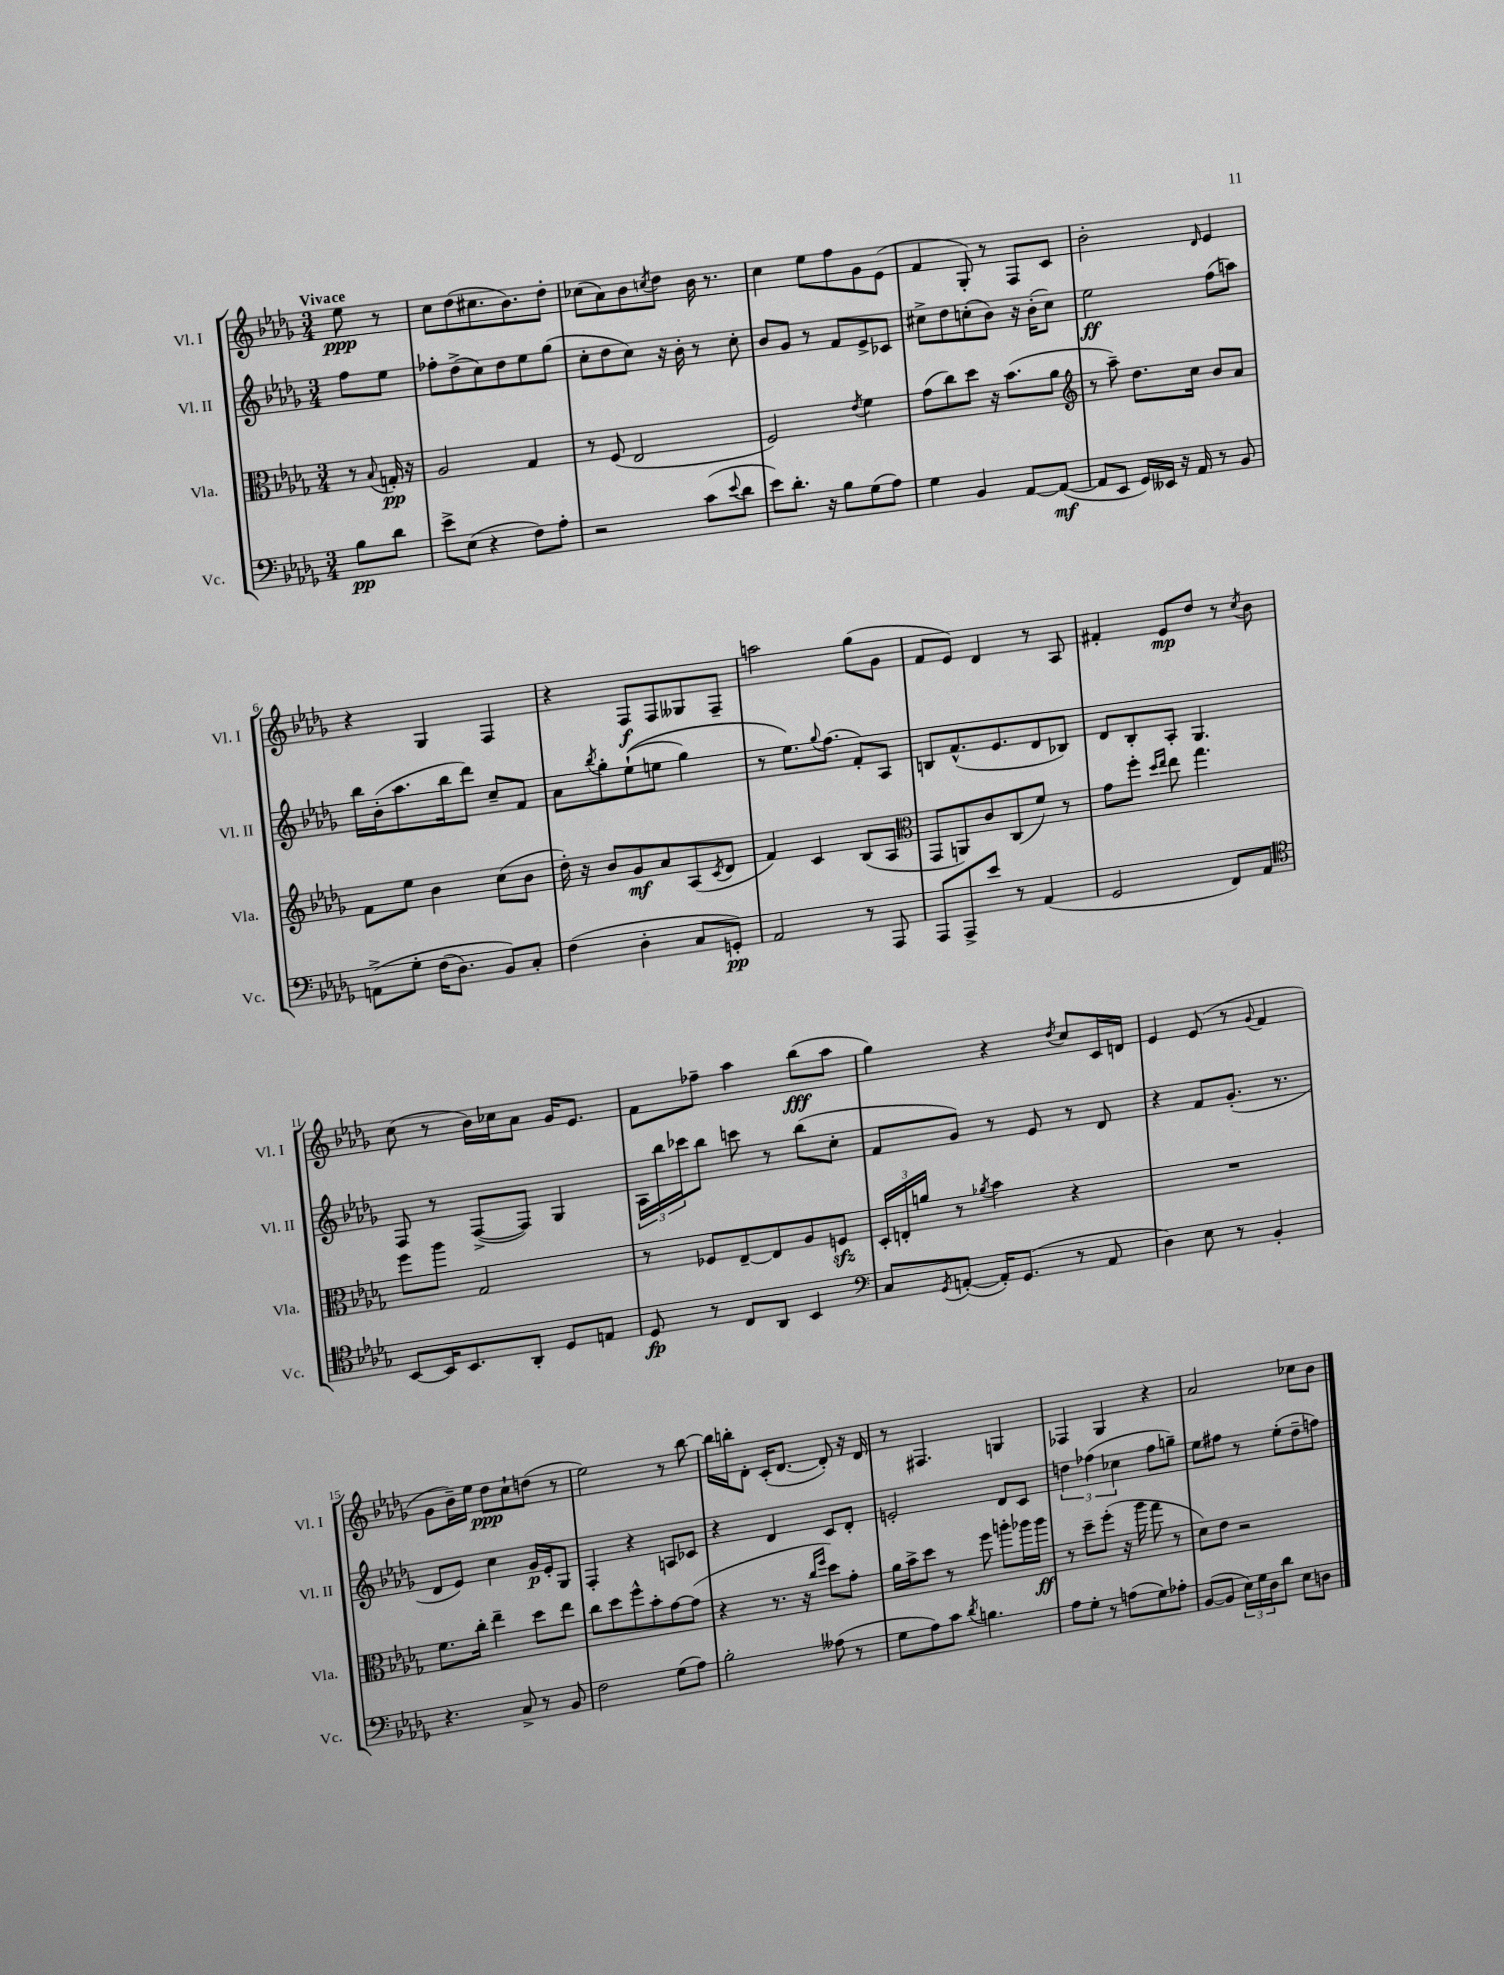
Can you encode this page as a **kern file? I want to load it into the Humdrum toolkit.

**kern	**dynam	**kern	**dynam	**kern	**dynam	**kern	**dynam
*part4	*part4	*part3	*part3	*part2	*part2	*part1	*part1
*staff4	*staff4	*staff3	*staff3	*staff2	*staff2	*staff1	*staff1
*I"Vc.	*	*I"Vla.	*	*I"Vl. II	*	*I"Vl. I	*
*I'Vc.	*	*I'Vla.	*	*I'Vl. II	*	*I'Vl. I	*
*clefF4	*	*clefC3	*	*clefG2	*	*clefG2	*
*k[b-e-a-d-g-]	*	*k[b-e-a-d-g-]	*	*k[b-e-a-d-g-]	*	*k[b-e-a-d-g-]	*
*M3/4	*	*M3/4	*	*M3/4	*	*M3/4	*
=	=	=	=	=	=	=	=
!	!	!	!	!	!	!LO:TX:a:B:t=Vivace	!
8B-\L	pp	8r	.	8ff\L	.	8ee-\	ppp
.	.	8qqB-/	.	.	.	.	.
8d-\J	.	16Gn'/	pp	8ee-\J	.	8r	.
.	.	16r	.	.	.	.	.
=1	=1	=1	=1	=1	=1	=1	=1
8e-^\L	.	2A-/	.	8ff-X'\L	.	8cc\L	.
(8E-\J	.	.	.	(8dd-^\	.	(8dd-\	.
4r	.	.	.	8cc\)	.	8.cc#X\	.
.	.	.	.	8dd-\	.	.	.
.	.	.	.	.	.	8.b-\)	.
8F\L)	.	4G-/	.	8ee-\	.	.	.
8A-'\J	.	.	.	(8gg-\J	.	8dd-'\J	.
=2	=2	=2	=2	=2	=2	=2	=2
2r	.	8r	.	8cc'\L	.	(8cc-X\L	.
.	.	(8F/	.	8dd-\	.	8a-\)	.
.	.	2E-/	.	8cc\J)	.	8b-\	.
.	.	.	.	.	.	8qccn/	.
.	.	.	.	16r	.	8dd-\J	.
.	.	.	.	16b-'\	.	.	.
(8c\L	.	.	.	8r	.	16b-\	.
.	.	.	.	.	.	8.r	.
8qqe-/	.	.	.	.	.	.	.
8d-\J	.	.	.	8cc'\	.	.	.
=3	=3	=3	=3	=3	=3	=3	=3
8e-\L)	.	2F/)	.	8b-/L	.	4cc\	.
8.d-'\J	.	.	.	8g-/J	.	.	.
.	.	.	.	8r	.	8ee-\L	.
16r	.	.	.	.	.	.	.
8B-\L	.	.	.	8f/L	.	8ff\	.
.	.	8qe-/	.	.	.	.	.
(8G-\	.	4f\	.	8e-^/	.	8g-\	.
8A-\J)	.	.	.	8c-X/J	.	(8e-\J	.
=4	=4	=4	=4	=4	=4	=4	=4
4G-\	.	(8g-\L	.	8cc#X^\L	.	4f/	.
.	.	8cc\)	.	8dd-\	.	.	.
4BB-/	.	8dd-\J	.	(8ccn'\	.	8G-'/)	.
.	.	16r	.	8b-\J)	.	8r	.
.	.	(8.b-\L	.	.	.	.	.
[8AA-/L	.	.	.	16r	.	8F/L	.
.	.	.	.	(16b-'\KL	.	.	.
(8AA-/J_	mf	8a-\J	.	8cc\J)	.	8c/J	.
=5	=5	=5	=5	=5	=5	=5	=5
*	*	*clefG2	*	*	*	*	*
8AA-/L]	.	8r	.	2ee-\	ff	2b-'\	.
8EE-/J	.	8aa-~\)	.	.	.	.	.
16GG-/LL)	.	8.dd-\L	.	.	.	.	.
16EE--X/JJ	.	.	.	.	.	.	.
16r	.	.	.	.	.	.	.
16AA-/	.	16cc\Jk	.	.	.	.	.
.	.	.	.	.	.	16qqd-/	.
8r	.	8b-/L	.	(8ff\L	.	4e-/	.
8BB-/	.	8a-/J	.	8aan\J)	.	.	.
!!LO:LB:g=z
=6	=6	=6	=6	=6	=6	=6	=6
(8AAn^\L	.	8f\L	.	16bb-\LL	.	4r	.
.	.	.	.	(16b-'\J	.	.	.
8G-'\J	.	8ee-\J	.	8.aa-\	.	.	.
(16F\KL	.	4b-\	.	.	.	4G-/	.
8.D-\J)	.	.	.	16bb-\k	.	.	.
.	.	.	.	8ddd-\J)	.	.	.
8BB-/L)	.	(8cc\L	.	8cc~/L	.	4F/	.
8C'/J	.	8b-\J	.	8f/J	.	.	.
=7	=7	=7	=7	=7	=7	=7	=7
(4F\	.	16dd-'\)	.	8a-\L	.	4r	.
.	.	16r	.	.	.	.	.
.	.	.	.	8qbb-/	.	.	.
.	.	8b-/L	.	8gg-'\	.	.	.
4D-'\	.	8g-/	mf	((8ee-`\	.	8F/L	f
.	.	8a-/	.	8een\J	.	8F/	.
8C/L	.	(8A-/	.	4gg-\)	.	8G--X/	.
.	.	8qc/	.	.	.	.	.
8GGn'/J)	pp	8d-/J	.	.	.	8F~/J	.
=8	=8	=8	=8	=8	=8	=8	=8
2AA-/	.	4f/)	.	8r	.	2aan\	.
.	.	.	.	8.ee-\L)	.	.	.
.	.	4c/	.	.	.	.	.
.	.	.	.	8qqgg-/	.	.	.
.	.	.	.	(8.ff\J	.	.	.
8r	.	(8B-/L	.	8f'/L)	.	(8gg-\L	.
8AAA-/	.	8A-/J	.	8A-/J	.	8g-\J	.
=9	=9	=9	=9	=9	=9	=9	=9
*	*	*clefC3	*	*	*	*	*
8AAA-/L	.	8GG-/L	.	8Bn/L	.	8f/L	.
8AAA-^/	.	8AAn/)	.	(8.f^^/	.	8e-/J)	.
8e-/J	.	8c/	.	.	.	4d-/	.
.	.	.	.	8.e-/	.	.	.
8r	.	(8C/	.	.	.	.	.
(4AA-/	.	8f/J)	.	8d-/	.	8r	.
.	.	8r	.	8B-X/J)	.	8A-/	.
=10	=10	=10	=10	=10	=10	=10	=10
2GG-/	.	8g-\L	.	8d-/L	.	4f#X'/	.
.	.	8ff'\J	.	8B-'/	.	.	.
.	.	16qqdd-/LL	.	.	.	.	.
.	.	16qqee-/JJ	.	.	.	.	.
.	.	8ee-\	.	8A-'/J	.	8e-/L	mp
.	.	4.gg-\	.	4.G-/	.	8dd-/J	.
8FF/L)	.	.	.	.	.	8r	.
.	.	.	.	.	.	8qcc/	.
8AA-/J	.	.	.	.	.	8b-\	.
!!LO:LB:g=z
=11	=11	=11	=11	=11	=11	=11	=11
*clefC4	*	*	*	*	*	*	*
[8BB-/L	.	8ff\L	.	8F/	.	(8cc\	.
16BB-/K]	.	8aa-\J	.	8r	.	8r	.
8.BB-/	.	.	.	.	.	.	.
.	.	2G-/	.	([8F^/L	.	16b-\LL)	.
.	.	.	.	.	.	16cc-X\J	.
8AA-'/J	.	.	.	8F/J])	.	8a-\J	.
8D-/L	.	.	.	4G-/	.	16g-/KL	.
.	.	.	.	.	.	8.e-/J	.
8En/J	.	.	.	.	.	.	.
=12	=12	=12	=12	=12	=12	=12	=12
8D-/	fp	8r	.	24A-\LL	.	8f\L	.
.	.	.	.	24bb-\	.	.	.
.	.	.	.	24ccc-X\J	.	.	.
8r	.	8F-X/L	.	8bb-\J	.	8ff-X~\J	.
8C/L	.	[8E-~/	.	8cccn\	.	4aa-\	.
8AA-/J	.	8E-/]	.	8r	.	.	.
4BB-/	.	8A-/	.	(8bb-\L	.	(8bb-\L	fff
.	.	8Fnzz/J	.	8cc'\J	.	8aa-\J	.
=13	=13	=13	=13	=13	=13	=13	=13
*clefF4	*	*	*	*	*	*	*
8C/L	.	24D-'/LL	.	8f/L	.	4gg-\)	.
.	.	24En'/	.	.	.	.	.
.	.	24an/JJ	.	.	.	.	.
8qGG-/	.	.	.	.	.	.	.
([8AAn'/J	.	8r	.	8g-/J)	.	.	.
.	.	8qa-X/	.	.	.	.	.
16AA'/KL])	.	4b-\	.	8r	.	4r	.
(8.GG-/J	.	.	.	.	.	.	.
.	.	.	.	8e-/	.	.	.
.	.	.	.	.	.	8qdd-/	.
8r	.	4r	.	8r	.	8cc/L	.
8AA/	.	.	.	8d-/	.	16c/L	.
.	.	.	.	.	.	16dn/JJ	.
=14	=14	=14	=14	=14	=14	=14	=14
4D-\)	.	2.r	.	4r	.	4e-/	.
8E-\	.	.	.	8f/L	.	(8e-/	.
8r	.	.	.	(8.g-'/J	.	8r	.
.	.	.	.	.	.	8qqg-/	.
4BB-'/	.	.	.	.	.	4f/	.
.	.	.	.	8.r	.	.	.
!!LO:LB:g=z
=15	=15	=15	=15	=15	=15	=15	=15
4.r	.	8.f\L	.	8d-/L	.	8g-\L	.
.	.	.	.	8e-/J)	.	16b-~\L)	.
.	.	16cc'\Jk	.	.	.	16ee-\JJ	.
.	.	4ee-~\	.	4cc\	.	8dd-\L	ppp
8C^/	.	.	.	.	.	8cc`\	.
8r	.	8dd-\L	.	16g-/LL	p	(8ddn\J	.
.	.	.	.	16e-'/J	.	.	.
8BB-/	.	8ee-\J	.	8G-/J	.	8r	.
=16	=16	=16	=16	=16	=16	=16	=16
2F\	.	8cc\L	.	4F'/	.	2ee-\)	.
.	.	8dd-\	.	.	.	.	.
.	.	8ff^^\	.	4r	.	.	.
.	.	8b-'\	.	.	.	.	.
(8G-\L	.	[8g-\	.	8An/L	.	8r	.
8A-\J)	.	(8g-\J]	.	8c-X/J	.	[8bb-\	.
=17	=17	=17	=17	=17	=17	=17	=17
2B-'\	.	4r	.	4r	.	16bb-\LL]	.
.	.	.	.	.	.	16bbn'\J	.
.	.	.	.	.	.	8d-'\J	.
.	.	8.r	.	4d-/	.	(16c'/KL	.
.	.	.	.	.	.	[8.d-/J	.
.	.	16r	.	.	.	.	.
.	.	16qqcc/LL	.	.	.	.	.
.	.	16qqff/JJ	.	.	.	.	.
(8A--X\	.	8dd-\L)	.	8c/L	.	8d-'/])	.
8r	.	8g-'\J	.	8d-'/J	.	16r	.
.	.	.	.	.	.	16d-/	.
=18	=18	=18	=18	=18	=18	=18	=18
8G-\L	.	16a-\LL	.	2en'/	.	8r	.
.	.	16b-^\J	.	.	.	.	.
8A-\)	.	8dd-\J	.	.	.	4.F#X/	.
8c\J	.	8r	.	.	.	.	.
8qd-/	.	.	.	.	.	.	.
4.Bn\	.	8ff\	.	.	.	.	.
.	.	8aan'\L	.	8d-/L	.	4Gn/	.
.	.	16aa-X\L	.	8c/J	.	.	.
.	.	16aa-\JJ	ff	.	.	.	.
=19	=19	=19	=19	=19	=19	=19	=19
8A-\L	.	8r	.	6ddn\	.	4F-X/	.
8G-'\J	.	8dd-~\L	.	.	.	.	.
.	.	.	.	(6ff-X\	.	.	.
8r	.	(8ff'\J	.	.	.	4G-/	.
.	.	.	.	6cc-X\	.	.	.
(8An\L	.	16r	.	.	.	.	.
.	.	16aa-\	.	.	.	.	.
8G-\)	.	8gg-\	.	8ff-\L	.	4r	.
8A-X'\J	.	8r	.	8ggn~\J)	.	.	.
=20	=20	=20	=20	=20	=20	=20	=20
([8BB-/L	.	8d-\L)	.	8ee-\L	.	2a-/	.
8BB-/J]	.	8e-\J	.	8ff#X\J	.	.	.
24E-\LL)	.	2r	.	8r	.	.	.
24G-\	.	.	.	.	.	.	.
24D-\J	.	.	.	.	.	.	.
8d-\J	.	.	.	(8ee-'\L	.	.	.
8E-\L	.	.	.	8dd-~\	.	8cc-X\L	.
8Dn\J	.	.	.	8ffn\J)	.	8b-\J	.
==	==	==	==	==	==	==	==
*-	*-	*-	*-	*-	*-	*-	*-
